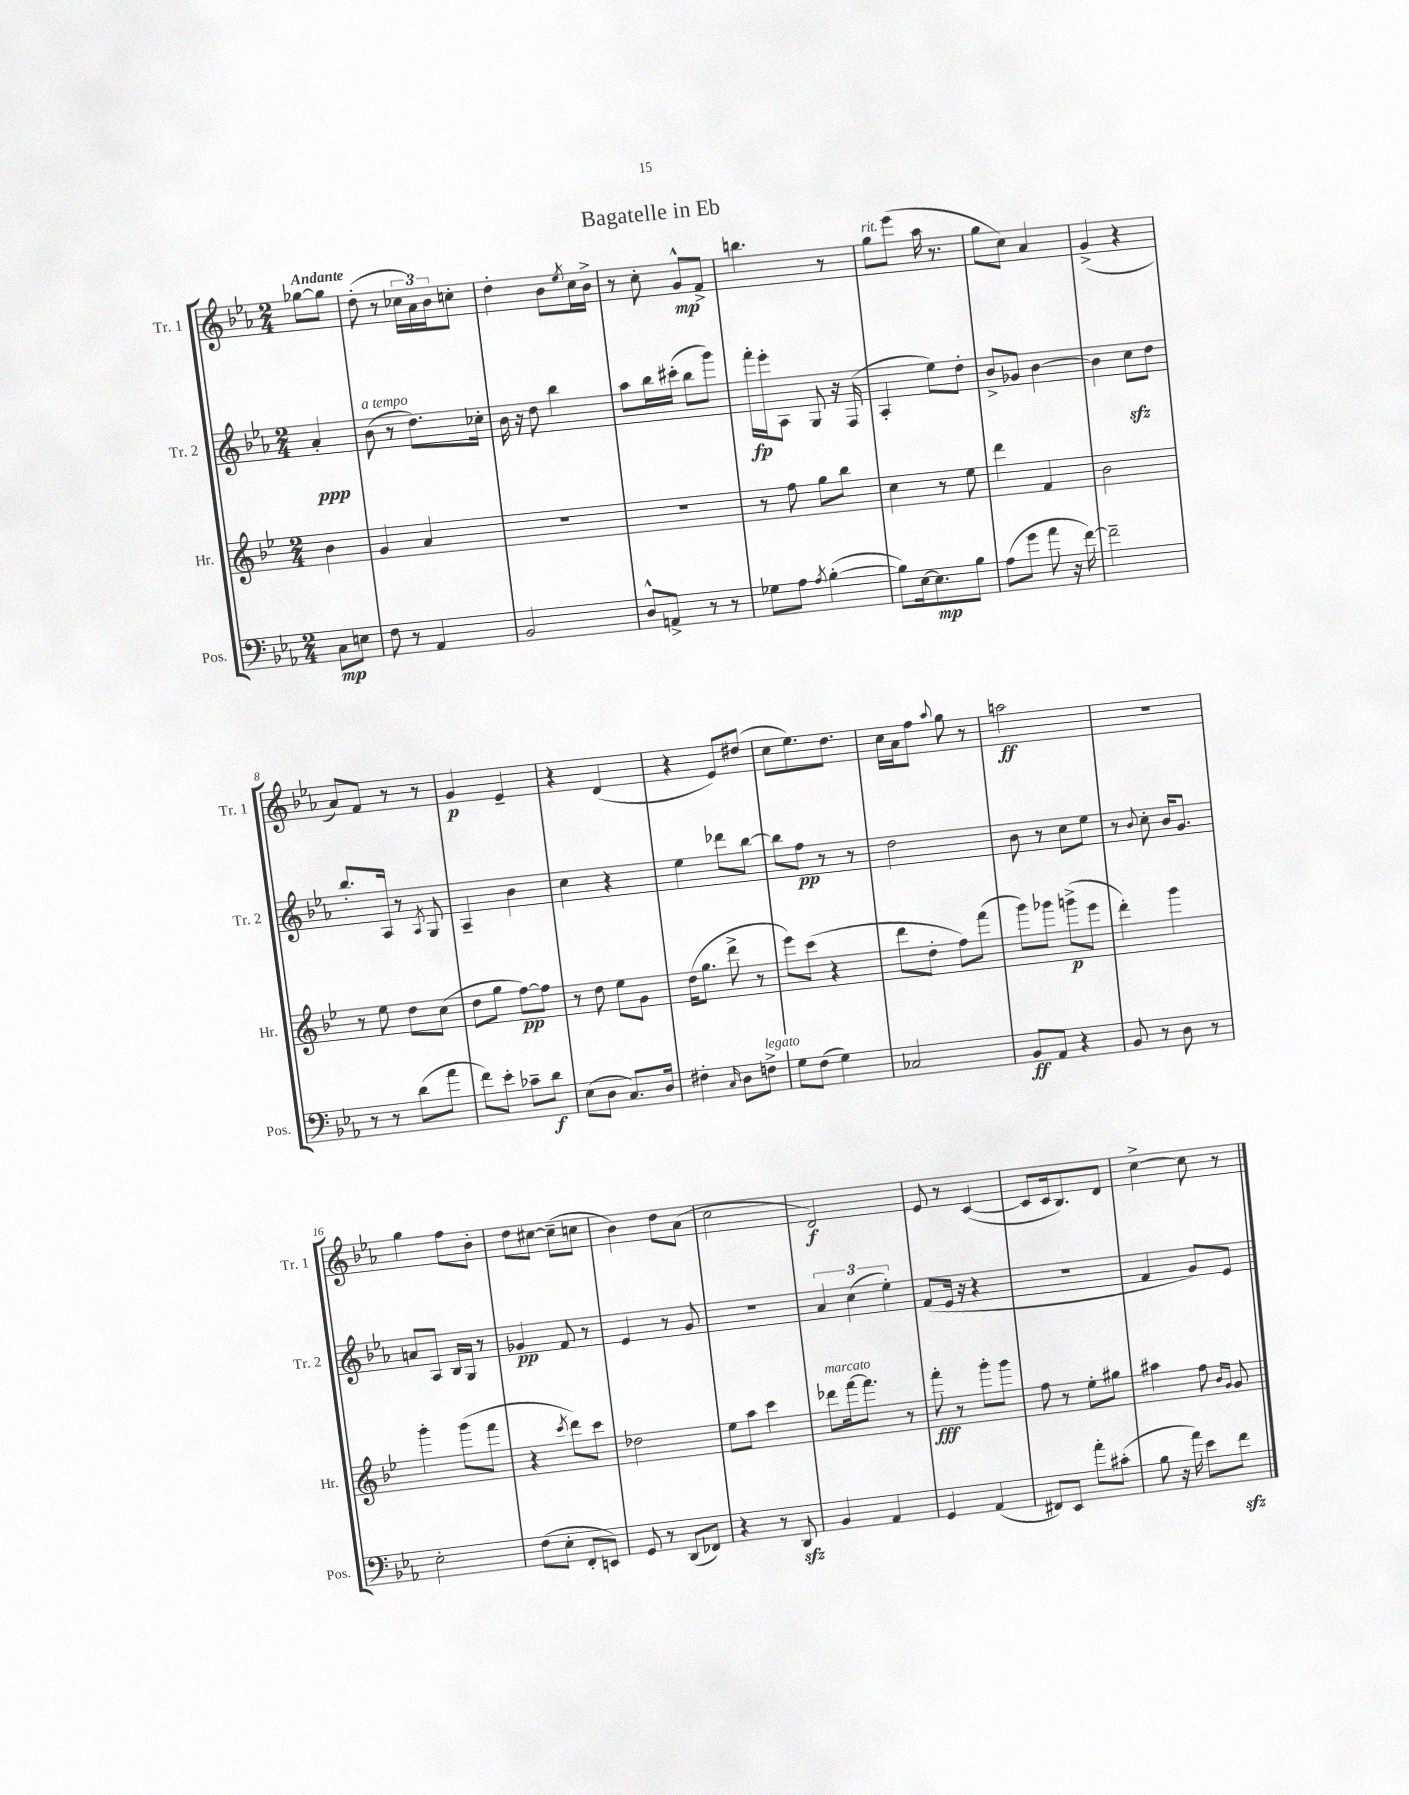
\header { title = "Bagatelle in Eb" }
<<
\new StaffGroup <<
\new Staff = "s0" \with { instrumentName = "Tr. 1" shortInstrumentName = "Tr. 1" } {
    \clef treble \key ees \major \numericTimeSignature \time 2/4 \partial 4 \tempo "Andante"
    ges''8~ ges''8 |
    d''8-.( r8 \tuplet 3/2 { ces''16 aes'16) bes'16 } c''8-. |
    d''4-. bes'8 \acciaccatura { ees''8 } c''16 bes'16-> |
    r8 c''8-. g'8-^\mp f'8-> |
    b''4. r8 |
    g''8^\markup { \italic "rit." } ees'''8( aes''16 r8. |
    g''8 c''8) aes'4 |
    g'4->( r4 |
    aes'8) f'8 r8 r8 |
    g'4\p ees'4-- |
    r4 d'4( |
    r4 ees'8) dis''8( |
    c''8 ees''8.) d''8. |
    c''16 aes'16 f''8 \appoggiatura { aes''8 } g''8 r8 |
    a''2\ff |
    R2 |
    g''4 f''8 bes'8-. |
    d''8 cis''8~ cis''8--( c''8 |
    bes'4) d''8 aes'8( |
    c''2 |
    d'2\f) |
    ees'8 r8 c'4~( |
    c'8 c'16 bes8.) d'8 |
    c''4~-> c''8 r8 \bar "|." |
}
\new Staff = "s1" \with { instrumentName = "Tr. 2" shortInstrumentName = "Tr. 2" } {
    \clef treble \key ees \major \numericTimeSignature \time 2/4 \partial 4
    aes'4-.\ppp |
    bes'8^\markup { \italic "a tempo" }( r8 d''8.) ces''16-. |
    bes'16 r16 d''8 bes''4 |
    aes''8 bes''16 cis'''16-.( bes''8 g'''8) |
    f'''16-.\fp ees'''16-. aes8 g8 r16 f16( |
    aes4-. ees''8) d''8-. |
    bes'8-> ges'8 bes'4~ |
    bes'4 c''8\sfz d''8 |
    bes''8.-. aes16 r8 \acciaccatura { aes8 } g8 |
    aes4-- bes'4 |
    c''4 r4 |
    ees''4 des'''8 bes''8~ |
    bes''8 f''8\pp r8 r8 |
    d''2 |
    bes'8 r8 c''8 ees''8 |
    r8 \appoggiatura { bes'8 } c''8-. bes'16 g'8. |
    a'8 aes8 bes16 g16 r8 |
    ges'4\pp f'8 r8 |
    ees'4 r8 g'8 |
    R2 |
    \tuplet 3/2 { aes'4 c''4( ees''4-.) } |
    f'8( ees'16 r16 r4 |
    R2 |
    f'4 g'8) ees'8 \bar "|." |
}
\new Staff = "s2" \with { instrumentName = "Hr." shortInstrumentName = "Hr." } {
    \clef treble \key bes \major \numericTimeSignature \time 2/4 \partial 4
    bes'4 |
    g'4 a'4 |
    R2 |
    r2 |
    r8 f''8 g''8 bes''8 |
    c''4 r8 ees''8 |
    d'''4 f'4 |
    bes'2 |
    r8 ees''8 d''8 c''8( |
    d''8 g''8 f''8~\pp) f''8 |
    r8 d''8 ees''8 g'8 |
    d''16( g''8. d'''8-> r8 |
    ees'''8) c'''8( r4 |
    d'''8 d''8-. f''8) f'''8( |
    g'''8) ges'''8 g'''8->\p( ees'''8 |
    d'''4-.) g'''4 |
    g'''4-. g'''8( f'''8 |
    r4 \acciaccatura { c'''8 } d'''8) c'''8 |
    des''2 |
    ees''8 a''8 c'''4 |
    des'''8^\markup { \italic "marcato" } f'''16~ f'''8. r8 |
    f'''8-.\fff r8 g'''8-. g'''8 |
    f''8 r8 ees''8-. gis''8 |
    ais''4 f''8 \grace { bes'16 g'16 } g'8 \bar "|." |
}
\new Staff = "s3" \with { instrumentName = "Pos." shortInstrumentName = "Pos." } {
    \clef bass \key ees \major \numericTimeSignature \time 2/4 \partial 4
    c8\mp e8 |
    f8 r8 aes,4 |
    bes,2 |
    d8-^ a,8-> r8 r8 |
    ges8 aes8 \acciaccatura { aes8 } bes4~-.( |
    bes8) ees16~ ees8.\mp bes8 |
    aes8( g'8 aes'8 r16 f'16~) |
    f'2-- |
    r8 r8 d'8( aes'8 |
    f'8) ees'8-. ces'8-- d'8\f |
    ees8( d8 c8.) d16 |
    fis4-. \grace { c16 } d8 f8->^\markup { \italic "legato" } |
    g8 f8( g4) |
    ces2 |
    bes,8\ff aes,8 r4 |
    bes,8 r8 d8 r8 |
    ees2-. |
    f8( ees8-. f,8-. e,8) |
    g,8 r8 d,8( fes,8) |
    r4 r8 d,8\sfz |
    bes,4 aes,4 |
    g,4 aes,4( |
    fis,8) ees,8 aes'8-. cis'8-.( |
    bes8 r16 aes'16) ees'8 f'8\sfz \bar "|." |
}
>>
>>
